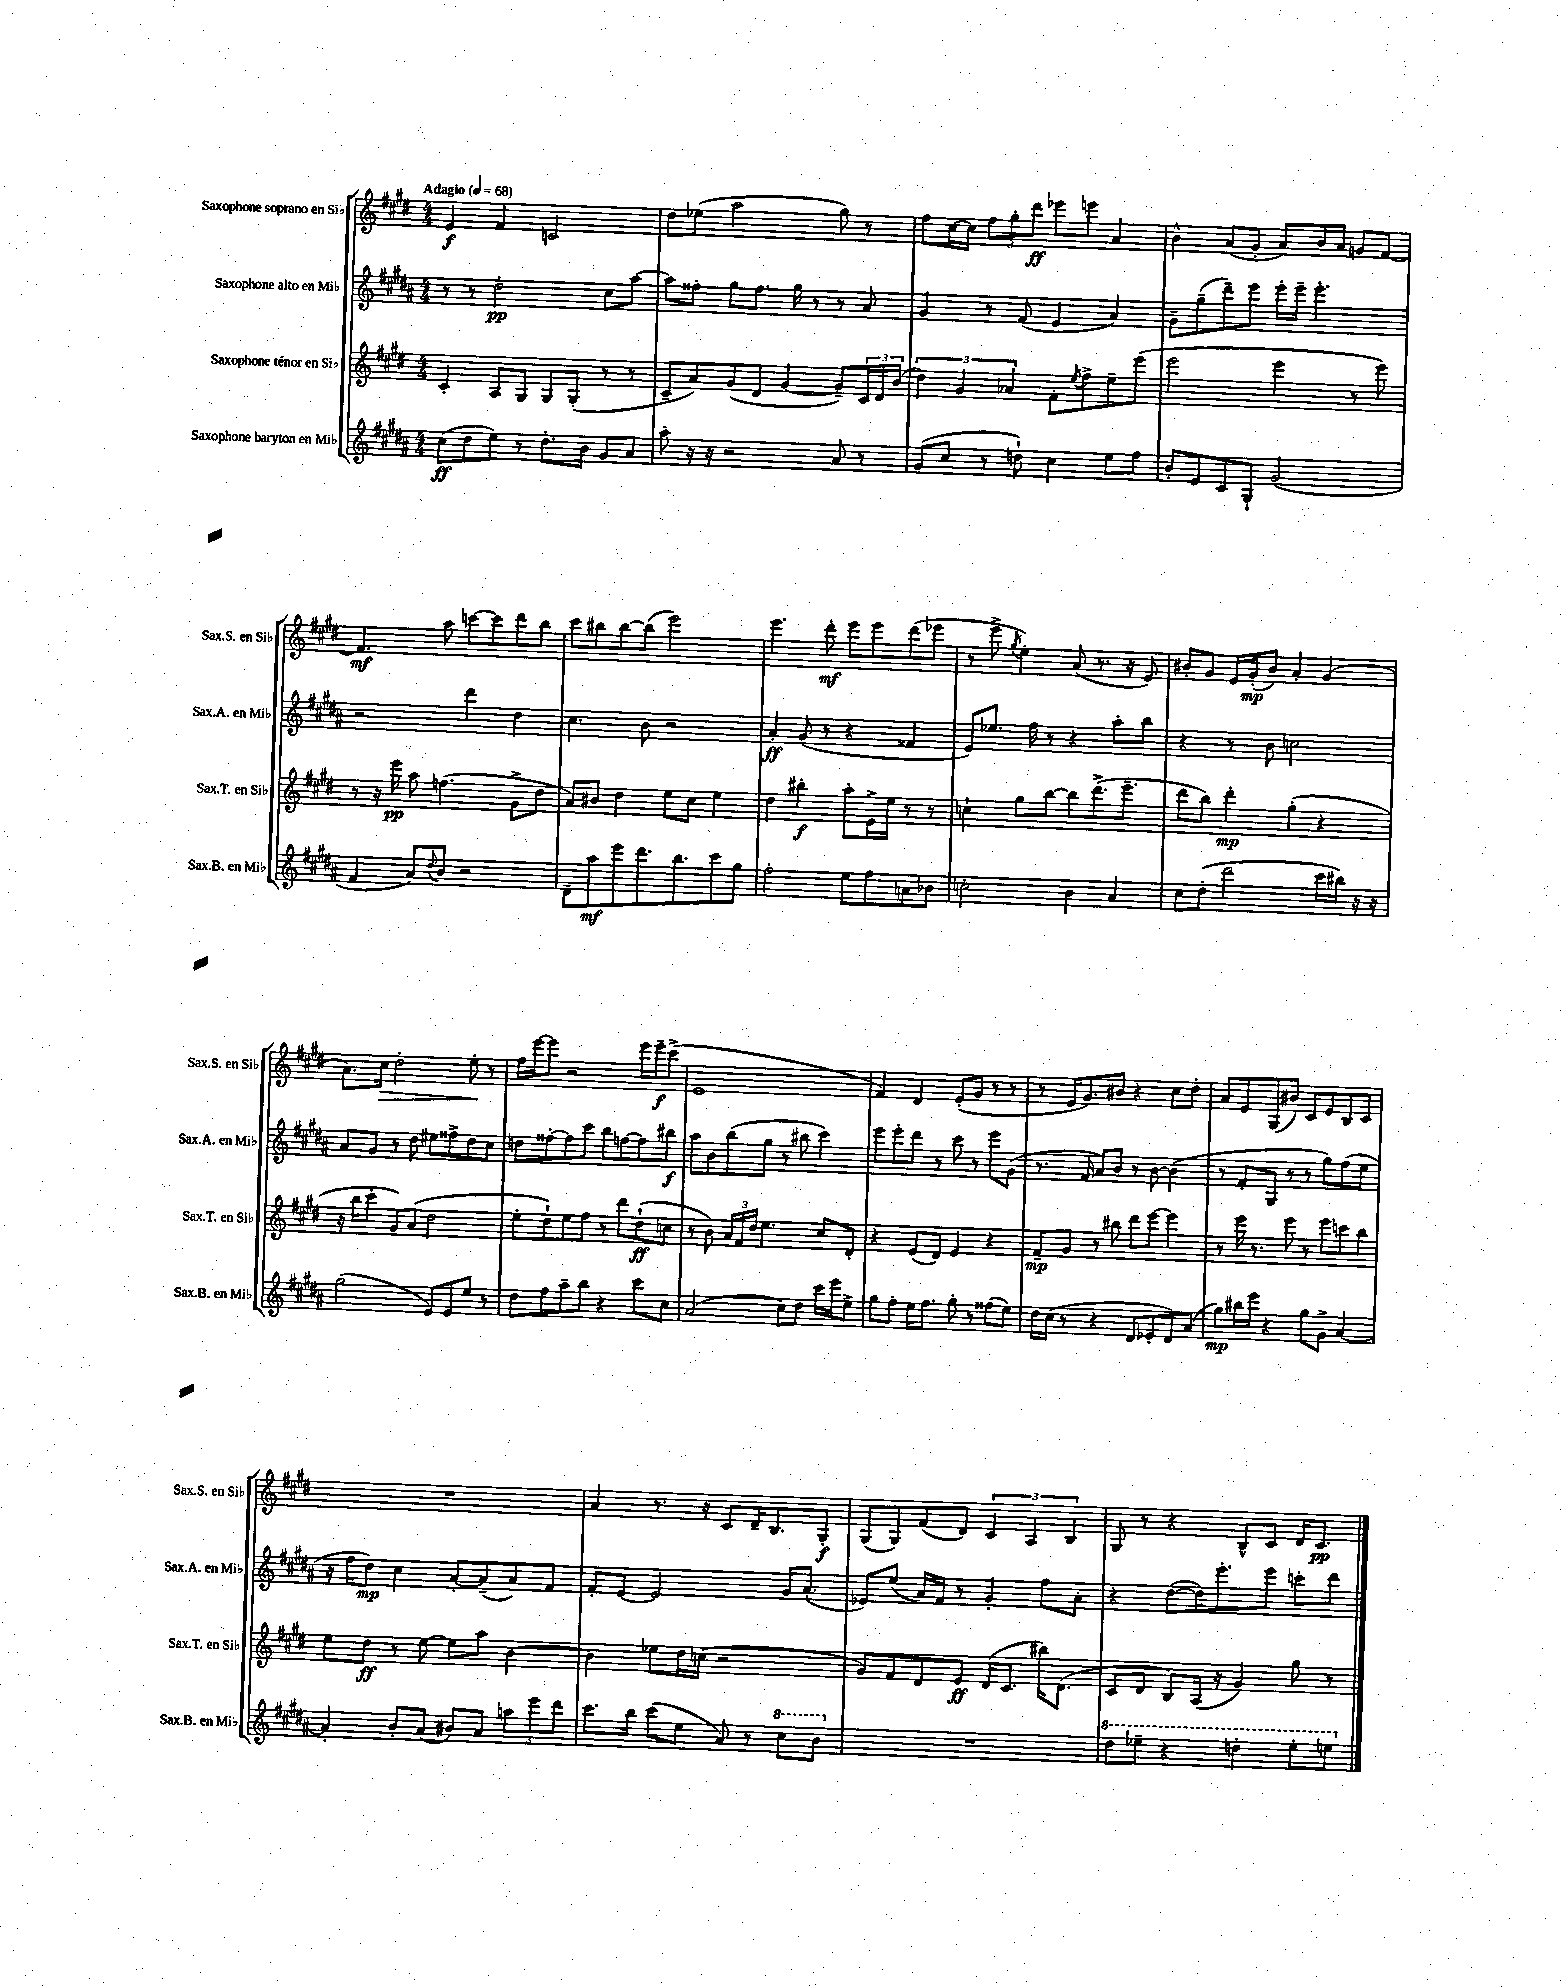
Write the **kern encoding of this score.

**kern	**kern	**kern	**kern
*staff4	*staff3	*staff2	*staff1
*clefG2	*clefG2	*clefG2	*clefG2
*k[f#c#g#d#a#]	*k[f#c#g#d#]	*k[f#c#g#d#a#]	*k[f#c#g#d#]
*M4/4	*M4/4	*M4/4	*M4/4
*MM68	*MM68	*MM68	*MM68
(8cc#	4c#'	8r	4e
8dd#	.	8r	.
8ee)	8A	2dd#'	4f#
8r	8G#	.	.
8.dd#'	8G#	.	2c
.	(8G#'	.	.
16b	.	.	.
8g#	8r	8cc#	.
8a#	8r	[8aa#	.
=	=	=	=
8aa#'	8c#~	8aa#]	8dd#
16r	8a)	8ff##'	(8ee-
16r	.	.	.
2r	(8g#	8gg#	2aa
.	8d#	8.ff##	.
.	[4g#	.	.
.	.	16gg#	.
.	.	8r	.
8a#	8g#~])	8r	8gg#)
8r	24c#	8a#	8r
.	24d#	.	.
.	(24b	.	.
=	=	=	=
(8g#	6dd#)	4g#	8ff#
8cc#	.	.	[16cc#
.	6g#	.	.
.	.	.	16cc#]
8r	.	8r	12ff#
.	6a-	.	12gg#'
8dd`)	.	(8f#	.
.	.	.	12ddd#
4cc#	8f#'	4e	8eee-
.	8qee	.	.
.	8ff#^	.	8eee
8ee	8ee~	4a#)	4a
8ff#	(8eee	.	.
=	=	=	=
8b'	2eee	8g#~	4b^^
8e	.	(8gg#~	.
8c#	.	8ddd#~)	(8a
8G#`	.	8eee	8g#'
(2g#	4eee	16eee'	8a)
.	.	16eee~	.
.	.	4.eee'	16b
.	.	.	16a
.	8r	.	8g
.	8eee)	.	[8f#
=	=	=	=
4f#	8r	2r	4.f#]
.	16r	.	.
.	16eee	.	.
8a#)	8aa	.	.
8qqdd#	.	.	.
8b	(4.ff	.	8aa
2r	.	4ddd#	[8ccc
.	.	.	8ccc]
.	8g#^	4dd#	8ddd#
.	8dd#	.	8bb
=	=	=	=
8d#~	8a)	4.cc#	8ccc#
8aa#	8b#	.	8bb#
8eee	4dd#	.	[8bb#
8.ddd#	.	8b	(8bb#]
.	8ee	2r	2eee)
8.bb	.	.	.
.	8cc#	.	.
8ccc#	4ee	.	.
8gg#	.	.	.
=	=	=	=
2ff#'	4dd#	4a#'	4.eee
.	4bb#'	(8g#	.
.	.	8r	8ddd#'
8ee	8aa'	4r	8eee
8ff#	16e^	.	8eee
.	16ee	.	.
8a	8r	4f##	(8ddd#
8b-	8r	.	8eee-
=	=	=	=
2cc'	4cc`	8e)	8r
.	.	8.ee-	8eee^
.	.	.	8qgg#
.	8gg#	.	4ee')
.	.	16ff#	.
.	[8bb	8r	.
4b	8bb]	4r	(8a
.	(8.ddd#^	.	8.r
4a#	.	8aa#'	.
.	8.eee~	.	16r
.	.	8bb	8e)
=	=	=	=
8cc#	8ddd#	4r	8b#'
(8dd#'	8bb)	.	8g#
2ddd#	4ddd#'	8r	16e
.	.	.	(16g#'
.	.	8b	8b#)
.	(4gg#'	2cc	4a'
16ccc#	4r	.	(4g#
16bb#)	.	.	.
16r	.	.	.
16r	.	.	.
=	=	=	=
(2gg#	16r	8a#	8.a)
.	16bb	.	.
.	8ccc#'	8g#	.
.	.	.	16cc#
.	8g#)	8r	2dd#'
.	(8a	8dd#	.
8e)	2dd#	8ee#	.
8e	.	8ff##^	.
8ee	.	8dd#	8ee'
8r	.	8cc#	8r
=	=	=	=
8dd#	8ee'	8dd	16ff#
.	.	.	[16eee
8ff#	8dd#`)	[8ff##'	8eee]
8aa#~	8ee	8ff##]	2r
8bb	8ff#	8ccc#	.
4r	8r	8bb	.
.	8ddd#	[8ff	.
8ccc#	(8dd#`	8ff]	16eee
.	.	.	16eee~
8cc#	8cc	8bb#	(8ccc#^
=	=	=	=
(2a#	8r	8aa#	1e
.	8b)	8b	.
.	24a	(8bb	.
.	24f#	.	.
.	24dd#	.	.
.	4.ee	8gg#	.
8cc#)	.	8r	.
8dd#	.	8bb#	.
16ccc#	8cc#	4ccc#)	.
16eee	.	.	.
8ee^	8d#'	.	.
=	=	=	=
8gg#	4r	8eee	4f#)
8ff#'	.	8eee'	.
16ee	(8e	8ddd#	4d#
8.ff#	.	.	.
.	8d#)	8r	.
8gg#'	4e	8ccc#	(8e'
8r	.	8r	8g#
(8ff##	4r	8eee	8r
8ee)	.	(8g#	8r
=	=	=	=
16dd#	8f#~	8.r	8r
(16cc#	.	.	.
8r	8g#	.	16e
.	.	16f#	8.g#)
4r	8r	8a#)	.
.	8bb#	8b	8b#
8d#	8ddd#	8r	4r
8e-'	[8eee	[8b	.
8d#)	4eee]	(4b]	8cc#
(8a#	.	.	8dd#'
=	=	=	=
8gg#)	8r	8r	8a
16bb#	16eee	8f#'	8e
16eee	8.r	.	.
4r	.	8G#	(8G#
.	8eee	8r	8b#)
8gg#	8r	8r	8c#
8g#^	8eee	8gg#)	8e
[4a#	8ccc	(8ff#	8B
.	8bb	8ee	8c#
=	=	=	=
4a#']	8ee	16r	1r
.	.	16ff#	.
.	8dd#	8dd#)	.
8b'	8r	4cc#	.
(8a#	[8ee	.	.
8b#)	8ee]	[8a#'	.
8a#	8aa	(8a#~]	.
12aa	[4b	8a#)	.
12eee	.	.	.
.	.	8f#	.
12ddd#	.	.	.
=	=	=	=
8.ccc#	4b]	8f#'	4a
.	.	[8e	.
16bb	.	.	.
(8ccc#	8ee-	2e]	8.r
8ee	16dd#	.	.
.	(16cc	.	16r
8a#)	2r	.	8c#
8r	.	.	16d#~
.	.	.	8.B
8ccc#	.	16g#	.
.	.	(8.a#'	.
8bb	.	.	8G#'
=	=	=	=
1r	8g#)	8e-)	(8G#
.	8f#	(8ee	8G#)
.	8d#	16a#)	(8f#
.	.	16f#	.
.	8e	8r	8d#)
.	(16d#	4g#'	6c#
.	8.c#	.	.
.	.	.	6A
.	16bb#)	8ff#	.
.	(8.d#	.	.
.	.	.	6B
.	.	8a#'	.
=	=	=	=
8ddd#	8c#	4r	8G#
8eee-~	8d#	.	8r
4r	8B)	([8dd#	4r
.	(16A	16dd#])	.
.	16r	8.eee'	.
4ddd'	4g#)	.	8B^^
.	.	8eee	8c#
8eee-'	8gg#	8ccc'	16d#
.	.	.	8.c#
8eee	8r	8ddd#	.
==	==	==	==
*-	*-	*-	*-
